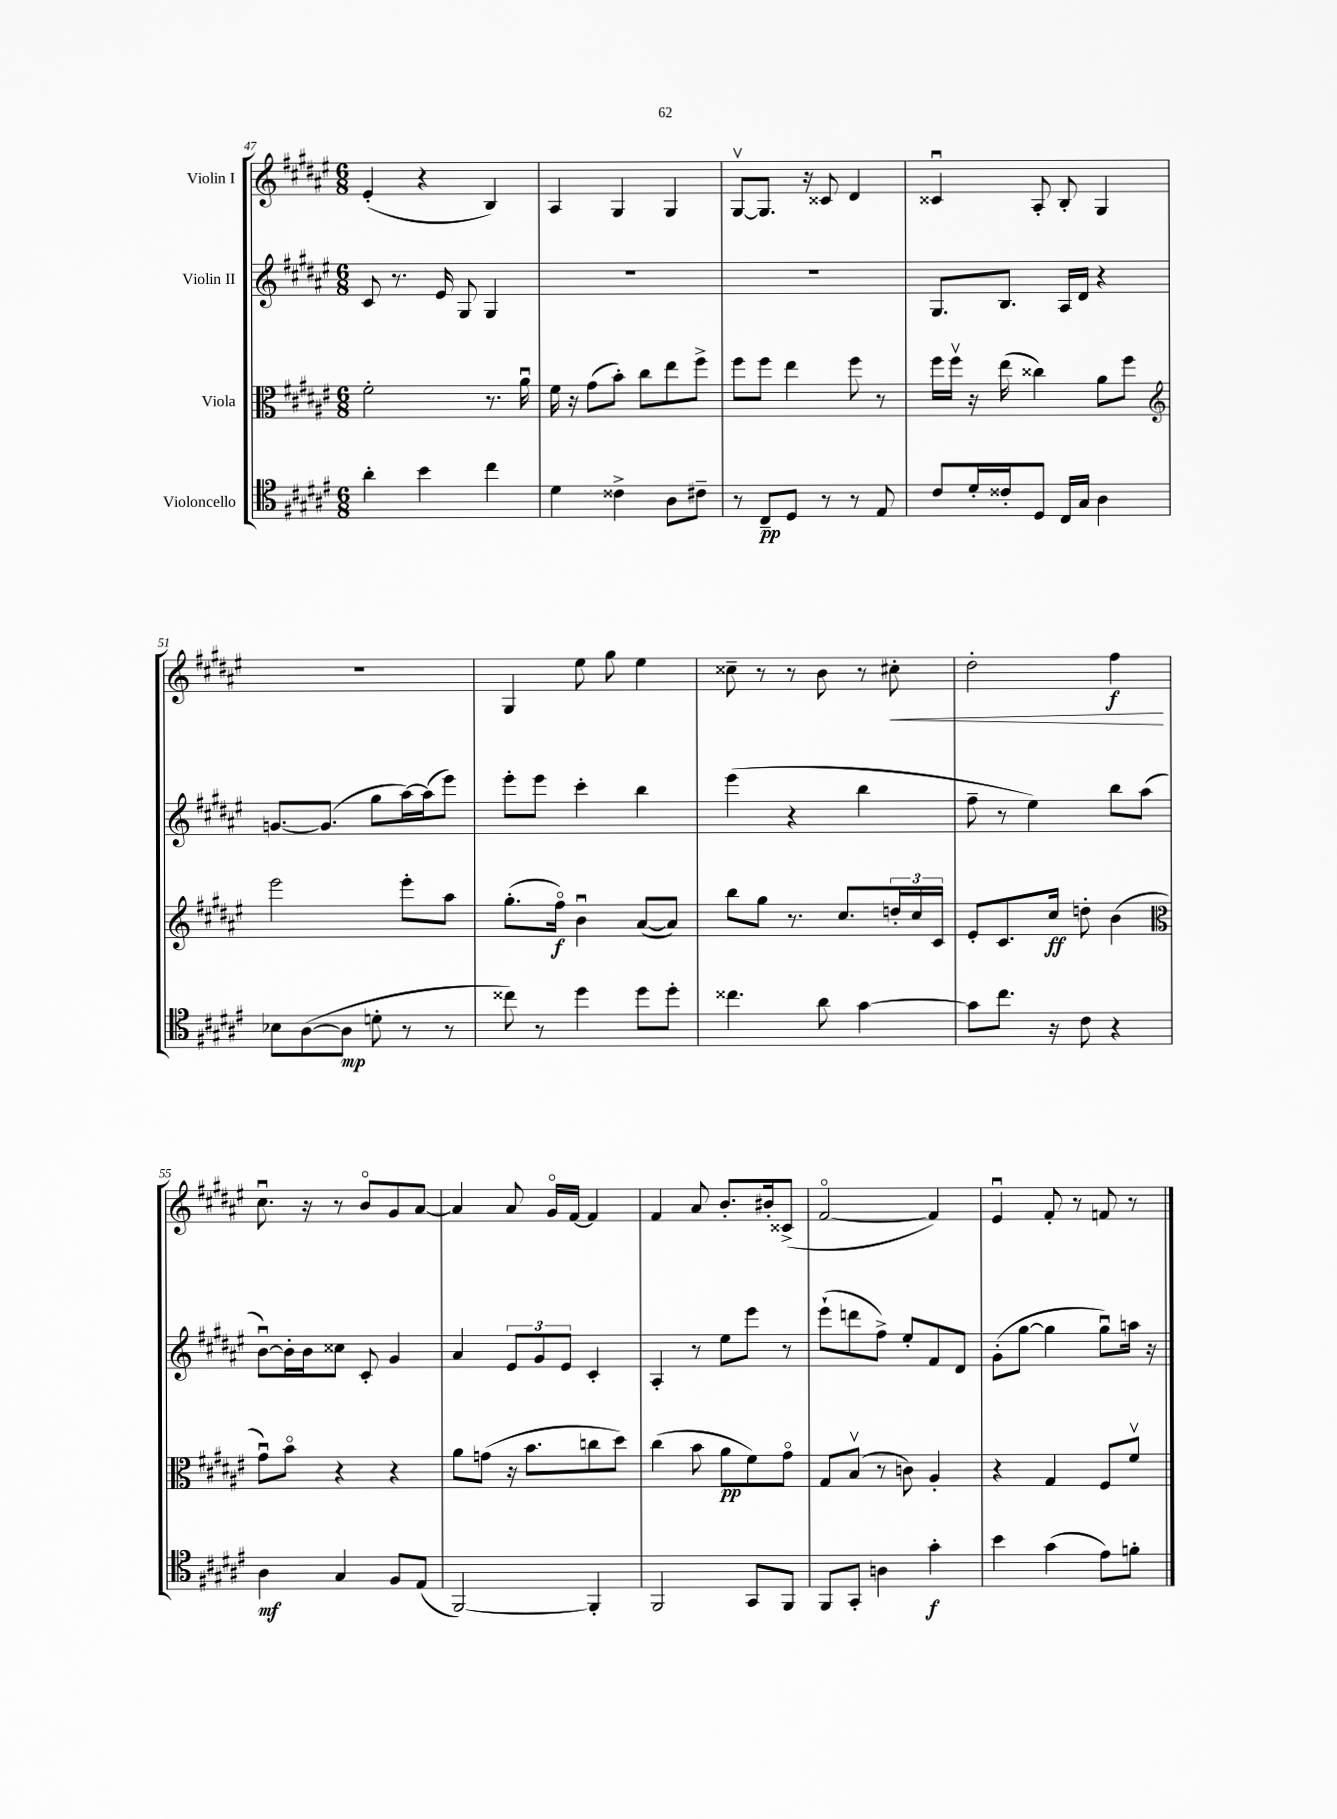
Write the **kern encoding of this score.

**kern	**dynam	**kern	**dynam	**kern	**kern	**dynam
*part4	*part4	*part3	*part3	*part2	*part1	*part1
*staff4	*staff4	*staff3	*staff3	*staff2	*staff1	*staff1
*I"Violoncello	*	*I"Viola	*	*I"Violin II	*I"Violin I	*
*clefC4	*	*clefC3	*	*clefG2	*clefG2	*
*k[f#c#g#d#a#e#]	*	*k[f#c#g#d#a#e#]	*	*k[f#c#g#d#a#e#]	*k[f#c#g#d#a#e#]	*
*M6/8	*	*M6/8	*	*M6/8	*M6/8	*
=47	=47	=47	=47	=47	=47	=47
4a#'\	.	2f#'\	.	8c#/	(4e#'/	.
.	.	.	.	8.r	.	.
4b\	.	.	.	.	4r	.
.	.	.	.	16e#/	.	.
.	.	.	.	8G#/	.	.
4cc#\	.	8.r	.	4G#/	4B/)	.
.	.	16a#u\	.	.	.	.
=48	=48	=48	=48	=48	=48	=48
4d#\	.	16f#\	.	2.r	4A#/	.
.	.	16r	.	.	.	.
.	.	(8g#\L	.	.	.	.
4c##X^\	.	8b'\J)	.	.	4G#/	.
.	.	8cc#\L	.	.	.	.
8A#\L	.	8ee#\	.	.	4G#/	.
8c#X~\J	.	8ff#^\J	.	.	.	.
=49	=49	=49	=49	=49	=49	=49
8r	.	8ff#\L	.	2.r	[8G#v/L	.
8C#~/L	pp	8ff#\J	.	.	8.G#/J]	.
8D#/J	.	4ee#\	.	.	.	.
.	.	.	.	.	16r	.
8r	.	.	.	.	8c##X/	.
8r	.	8ff#\	.	.	4d#/	.
8E#/	.	8r	.	.	.	.
=50	=50	=50	=50	=50	=50	=50
8c#/L	.	16ff#\LL	.	8.G#/L	4c##Xu/	.
.	.	16ff#v\JJ	.	.	.	.
16d#'/L	.	16r	.	.	.	.
16c##X'/J	.	(16ee#\	.	8.B/J	.	.
8D#/J	.	4cc##X\)	.	.	8A#'/	.
16C#/LL	.	.	.	16A#/LL	8B'/	.
16G#/JJ	.	.	.	16d#/JJ	.	.
4A#\	.	8a#\L	.	4r	4G#/	.
.	.	8ff#\J	.	.	.	.
!!LO:LB:g=z
=51	=51	=51	=51	=51	=51	=51
*	*	*clefG2	*	*	*	*
8B-X\L	.	2eee#\	.	[8.gn/L	2.r	.
([8A#\	.	.	.	.	.	.
.	.	.	.	(8.g/J]	.	.
8A#\J]	mp	.	.	.	.	.
8dn'\	.	.	.	8gg#\L	.	.
8r	.	8eee#'\L	.	[16aa#\L)	.	.
.	.	.	.	(16aa#\J]	.	.
8r	.	8aa#\J	.	8eee#\J)	.	.
=52	=52	=52	=52	=52	=52	=52
8cc##X\)	.	(8.gg#'\L	.	8eee#'\L	4G#/	.
8r	.	.	.	8eee#\J	.	.
.	.	16ff#\Jk)	f	.	.	.
4dd#\	.	4bu\	.	4ccc#'\	8ee#\	.
.	.	.	.	.	8gg#\	.
8dd#\L	.	([8a#/L	.	4bb\	4ee#\	.
8dd#'\J	.	8a#/J])	.	.	.	.
=53	=53	=53	=53	=53	=53	=53
4.cc##X\	.	8bb\L	.	(4eee#\	8cc##X~\	.
.	.	8gg#\J	.	.	8r	.
.	.	8.r	.	4r	8r	.
8a#\	.	.	.	.	8b\	.
.	.	8.cc#/L	.	.	.	.
[4g#\	.	.	.	4bb\	8r	.
!	!	!	!	!	!	!LO:HP:b
.	.	24ddn'/L	.	.	8cc#X'\	<
.	.	24cc#/	.	.	.	.
.	.	24c#/JJ	.	.	.	.
=54	=54	=54	=54	=54	=54	=54
8g#\L]	.	8e#'/L	.	8ff#~\	2dd#'\	.
8.cc#\J	.	8.c#/	.	8r	.	.
.	.	.	.	4ee#\)	.	.
16r	.	16cc#/Jk	ff	.	.	.
8c#\	.	8ddn'\	.	.	.	.
4r	.	(4b\	.	8bb\L	4ff#\	f
.	.	.	.	(8aa#\J	.	.
.	.	.	.	.	.	[
!!LO:LB:g=z
=55	=55	=55	=55	=55	=55	=55
*	*	*clefC3	*	*	*	*
4A#\	mf	8g#u\L)	.	[8bu\L)	8.cc#u\	.
.	.	8b\J	.	16b'\L]	.	.
.	.	.	.	16b\J	16r	.
4G#/	.	4r	.	8cc##X\J	8r	.
.	.	.	.	8c#'/	8b/L	.
8F#/L	.	4r	.	4g#/	8g#/	.
(8E#/J	.	.	.	.	[8a#/J	.
=56	=56	=56	=56	=56	=56	=56
[2FF#/)	.	8a#\L	.	4a#/	4a#/]	.
.	.	(8gn\J	.	.	.	.
.	.	16r	.	12e#/L	8a#/	.
.	.	8.b\L	.	.	.	.
.	.	.	.	12g#/	.	.
.	.	.	.	.	16g#/LL	.
.	.	.	.	12e#/J	.	.
.	.	.	.	.	[16f#/JJ	.
4FF#'/]	.	8ccn\	.	4c#'/	4f#/]	.
.	.	8dd#\J)	.	.	.	.
=57	=57	=57	=57	=57	=57	=57
2FF#/	.	(4cc#\	.	4A#'/	4f#/	.
.	.	8b\	.	8r	8a#/	.
.	.	8a#\L	pp	8ee#\L	8.b'/L	.
8GG#/L	.	8f#\)	.	8eee#\J	.	.
.	.	.	.	.	16b#X'/k	.
8FF#/J	.	8g#\J	.	8r	(8c##X^/J	.
=58	=58	=58	=58	=58	=58	=58
8FF#/L	.	8G#/L	.	(8eee#`\L	[2f#/	.
8GG#'/J	.	(8Bv/J	.	8dddn\	.	.
4An\	.	8r	.	8ff#^\J)	.	.
.	.	8cn\)	.	8ee#'/L	.	.
4g#'\	f	4A#'/	.	8f#/	4f#/])	.
.	.	.	.	8d#/J	.	.
=59	=59	=59	=59	=59	=59	=59
4b\	.	4r	.	(8g#'\L	4e#u/	.
.	.	.	.	[8gg#\J	.	.
(4g#\	.	4G#/	.	4gg#\]	8f#'/	.
.	.	.	.	.	8r	.
8e#\L)	.	8F#/L	.	8gg#u\L)	8fn/	.
8fn'\J	.	8f#v/J	.	16aan\Jk	8r	.
.	.	.	.	16r	.	.
==	==	==	==	==	==	==
*-	*-	*-	*-	*-	*-	*-
